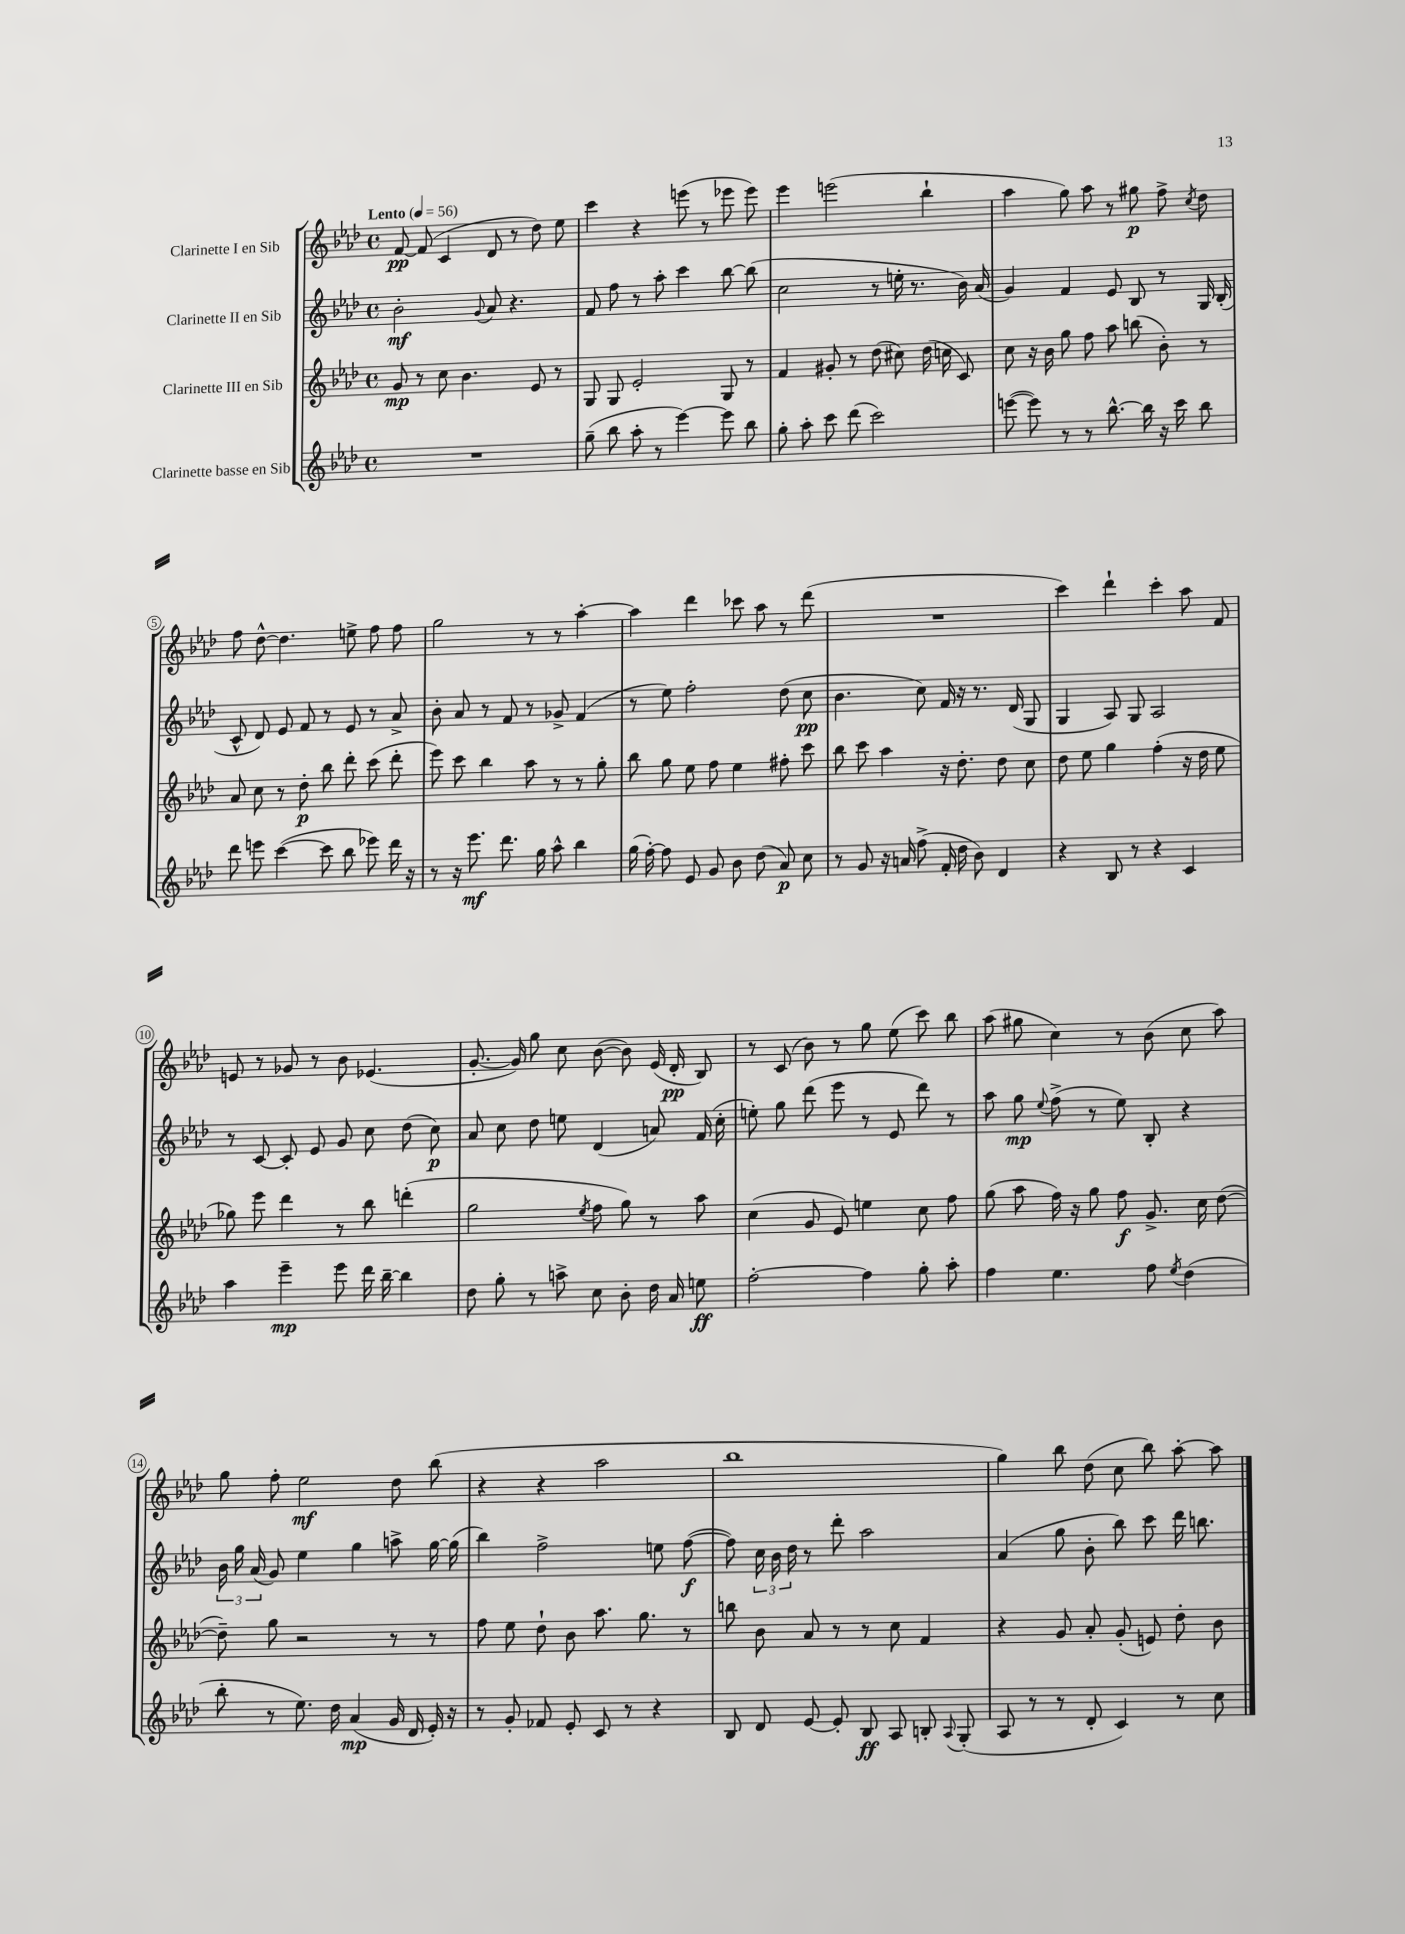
<<
\new StaffGroup <<
\new Staff = "s0" \with { instrumentName = "Clarinette I en Sib" } {
    \clef treble \key aes \major \defaultTimeSignature \time 4/4 \tempo "Lento" 4 = 56
    \autoBeamOff f'8~\pp f'8( c'4 des'8 r8 des''8) ees''8 |
    c'''4 r4 e'''8( r8 ees'''8 ees'''8) |
    ees'''4 e'''2( bes''4-! |
    aes''4 g''8) aes''8 r8 gis''8\p f''8-> \acciaccatura { c''8 } des''8 |
    f''8 des''8~-^ des''4. e''8-> f''8 f''8 |
    g''2 r8 r8 aes''4~-. |
    aes''4 des'''4 ces'''8 aes''8 r8 des'''8( |
    R1 |
    c'''4) des'''4-! c'''4-. aes''8 f'8 |
    e'8 r8 ges'8 r8 bes'8 ees'4.( |
    g'8.~-. g'16) g''8 c''8 bes'8~( bes'8) ees'16( des'16-.\pp bes8) |
    r8 c'8( bes'8) r8 g''8 ees''8( c'''8) bes''8 |
    aes''8( gis''8 c''4) r8 bes'8( c''8 aes''8) |
    g''8 f''8-. ees''2\mf des''8 bes''8( |
    r4 r4 aes''2 |
    bes''1 |
    g''4) bes''8 des''8( c''8 bes''8) aes''8~-. aes''8 \bar "|." |
}
\new Staff = "s1" \with { instrumentName = "Clarinette II en Sib" } {
    \clef treble \key aes \major \defaultTimeSignature \time 4/4
    \autoBeamOff bes'2-.\mf \appoggiatura { g'8 } aes'8 r4. |
    f'8 f''8 r8 aes''8-. c'''4 bes''8~ bes''8( |
    c''2 r8 e''16-. r8. bes'16) aes'16( |
    g'4) f'4 ees'8 bes8 r8 g16 bes16-.( |
    c'8-^ des'8) ees'8 f'8 r8 ees'8 r8 aes'8-> |
    bes'8-. aes'8 r8 f'8 r8 ges'8-> f'4( |
    r8 ees''8) f''2-. des''8( c''8\pp |
    bes'4. c''8) f'16 r16 r8. des'16( g8 |
    g4 aes8) g8 aes2 |
    r8 c'8~ c'8-. ees'8 g'8 c''8 des''8( c''8\p) |
    aes'8 c''8 des''8 e''8 des'4( a'8) f'16( c''16-. |
    e''8-.) g''8 des'''8( ees'''8 r8 ees'8 des'''8) r8 |
    aes''8 g''8\mp \appoggiatura { ees''8 } f''8->( r8 ees''8) bes8-. r4 |
    \tuplet 3/2 { bes'16 g''16 aes'16( } g'8) ees''4 g''4 a''8-> g''16~ g''16( |
    bes''4) f''2-> e''8 f''8~\f( |
    f''8) \tuplet 3/2 { c''16 bes'16 des''16 } r8 des'''8-. aes''2 |
    aes'4( g''8 bes'8-. bes''8) c'''8 des'''16 b''8. \bar "|." |
}
\new Staff = "s2" \with { instrumentName = "Clarinette III en Sib" } {
    \clef treble \key aes \major \defaultTimeSignature \time 4/4
    \autoBeamOff g'8\mp r8 c''8 bes'4. ees'8 r8 |
    g8 g8 ees'2-. g8 r8 |
    f'4 gis'8-. r8 des''8( cis''8) des''16( c''16 c'8) |
    c''8 r16 bes'16 g''8 f''8 aes''8 b''8( bes'8-.) r8 |
    aes'8 c''8 r8 des''8-.\p bes''8 des'''8-. c'''8( des'''8-. |
    ees'''8) c'''8 bes''4 aes''8 r8 r8 g''8-. |
    bes''8 g''8 ees''8 f''8 ees''4 fis''8-. c'''8 |
    bes''8 c'''8 aes''4 r16 des''8.-. des''8 c''8 |
    des''8 ees''8 g''4 f''4-.( r16 des''16 ees''8 |
    ges''8) ees'''8 des'''4 r8 bes''8 d'''4-.( |
    g''2 \acciaccatura { ees''8 } f''8 g''8) r8 aes''8 |
    c''4( g'8 ees'8) e''4 c''8 f''8 |
    g''8( aes''8 f''16) r16 g''8 f''8\f g'8.-> c''16 des''8~( |
    des''8--) g''8 r2 r8 r8 |
    f''8 ees''8 des''8-! bes'8 aes''8. g''8. r8 |
    b''8 bes'8 aes'8 r8 r8 c''8 f'4 |
    r4 g'8 aes'8-. g'8-.( e'8) des''8-. bes'8 \bar "|." |
}
\new Staff = "s3" \with { instrumentName = "Clarinette basse en Sib" } {
    \clef treble \key aes \major \defaultTimeSignature \time 4/4
    \autoBeamOff R1 |
    g''8--( bes''8 aes''8-. r8 ees'''4~) ees'''8 bes''8 |
    g''8-. aes''8-. c'''8 des'''8( c'''2) |
    e'''8~( e'''8) r8 r8 bes''8.~-^ bes''16 r16 c'''16 bes''8 |
    des'''8 e'''8 c'''4~( c'''8 bes''8 ees'''8) des'''16 r16 |
    r8 r16 ees'''8.\mf des'''8. g''16 aes''8-^ bes''4 |
    g''16( f''16~-.) f''8 ees'8 g'8 bes'8 des''8( aes'8\p) c''8 |
    r8 g'8 r16 a'16 f''8->( f'16-. des''16 bes'8) des'4 |
    r4 bes8 r8 r4 c'4 |
    aes''4 ees'''4--\mp ees'''8 des'''16 bes''16~-- bes''4 |
    des''8 g''8-. r8 a''8-> c''8 bes'8-. des''16 aes'16 e''8\ff |
    f''2~-. f''4 g''8-. aes''8-. |
    f''4 ees''4. f''8 \acciaccatura { ees''8 } des''4( |
    bes''8-. r8 ees''8.) des''16 aes'4\mp( g'16 des'16 ees'16-.) r16 |
    r8 g'8-. fes'8 ees'8-. c'8 r8 r4 |
    bes8 des'8 ees'8~ ees'8-. bes8\ff aes8 b8-. \appoggiatura { aes8 } g8-.( |
    aes8 r8 r8 des'8-. c'4) r8 c''8 \bar "|." |
}
>>
>>
\layout { \context { \Score \override BarNumber.stencil = #(make-stencil-circler 0.1 0.3 ly:text-interface::print) } }
